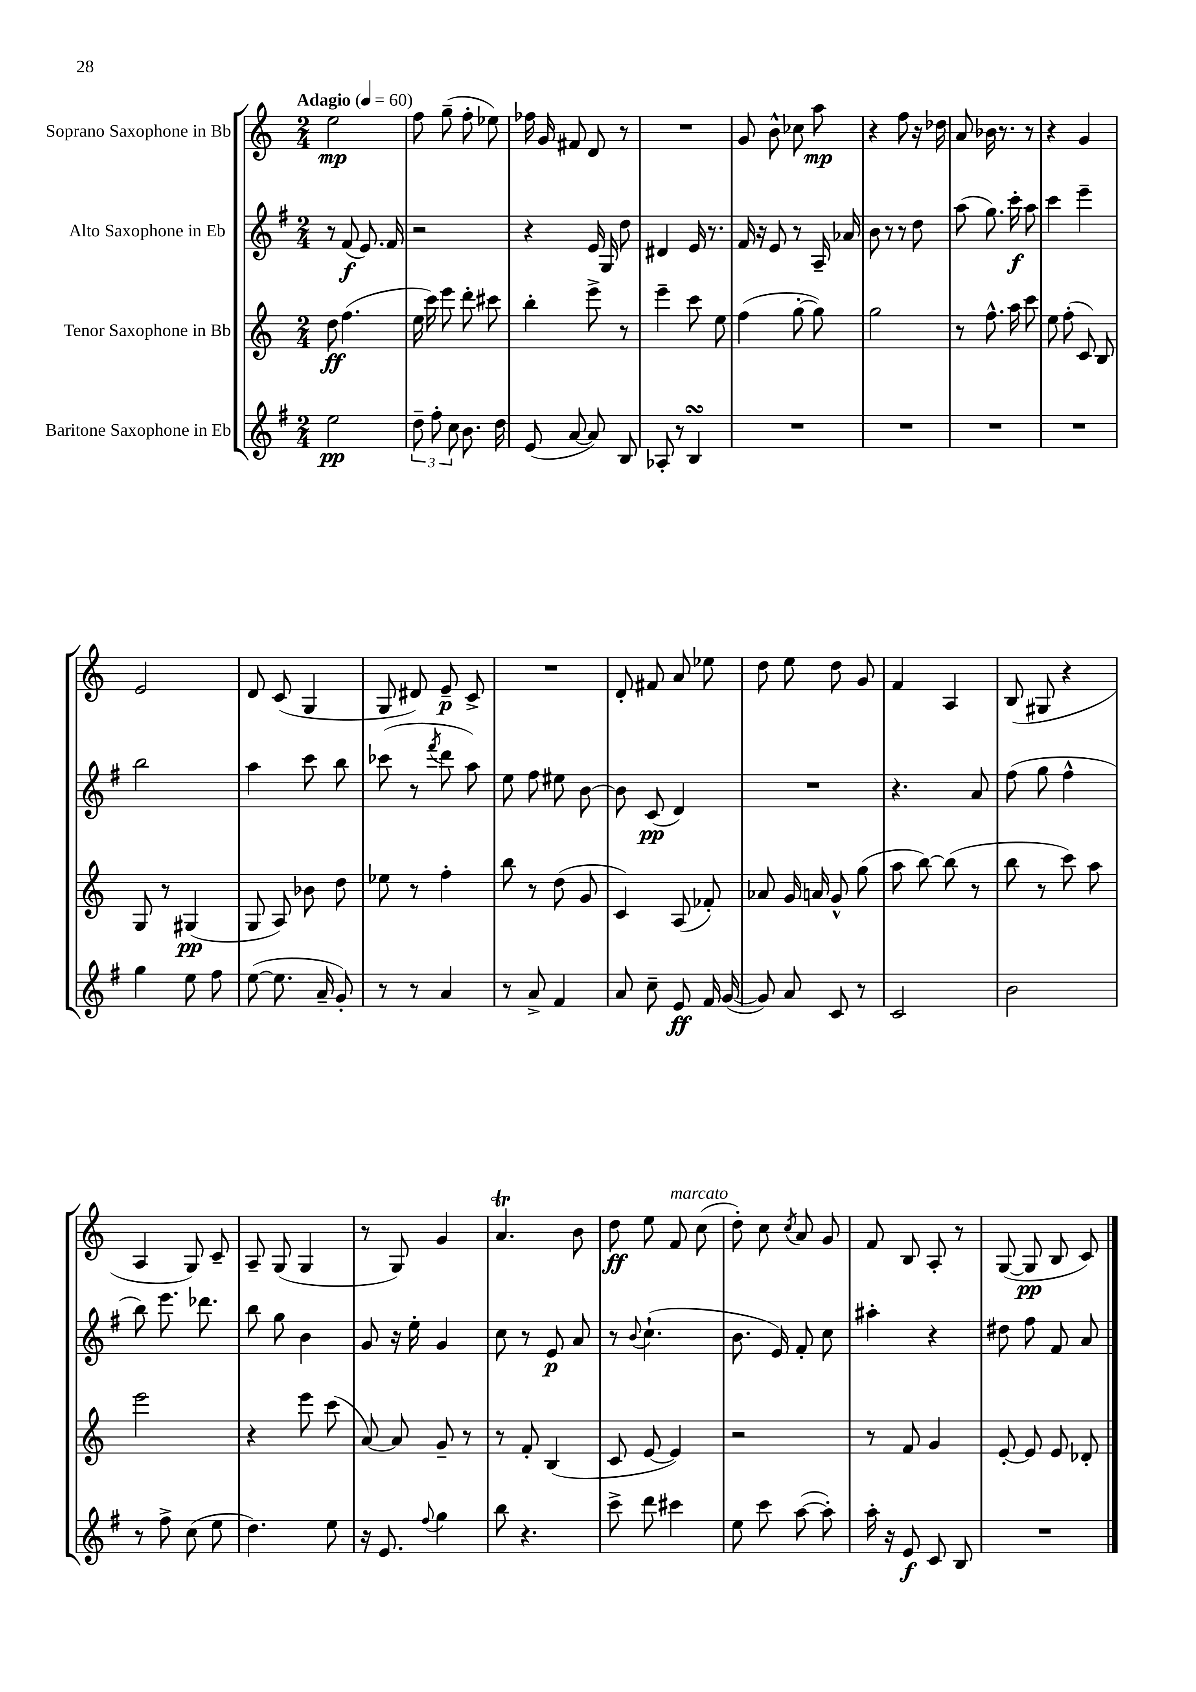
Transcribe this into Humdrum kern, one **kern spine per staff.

**kern	**dynam	**kern	**dynam	**kern	**dynam	**kern	**dynam
*part4	*part4	*part3	*part3	*part2	*part2	*part1	*part1
*staff4	*staff4	*staff3	*staff3	*staff2	*staff2	*staff1	*staff1
*I"Baritone Saxophone in Eb	*	*I"Tenor Saxophone in Bb	*	*I"Alto Saxophone in Eb	*	*I"Soprano Saxophone in Bb	*
*clefG2	*	*clefG2	*	*clefG2	*	*clefG2	*
*k[f#]	*	*k[]	*	*k[f#]	*	*k[]	*
*M2/4	*	*M2/4	*	*M2/4	*	*M2/4	*
*MM60	*	*MM60	*	*MM60	*	*MM60	*
=1	=1	=1	=1	=1	=1	=1	=1
!	!	!	!	!	!	!LO:TX:a:B:t=Adagio	!
2ee\	pp	8dd\	ff	8r	.	2ee\	mp
.	.	(4.ff\	.	(8f#/	f	.	.
.	.	.	.	8.e/)	.	.	.
.	.	.	.	16f#/	.	.	.
=2	=2	=2	=2	=2	=2	=2	=2
12dd~\	.	16ee\	.	2r	.	8ff\	.
.	.	16ccc\)	.	.	.	.	.
12ff#'\	.	.	.	.	.	.	.
.	.	8eee\	.	.	.	(8gg~\	.
12cc\	.	.	.	.	.	.	.
8.b\	.	8ddd'\	.	.	.	8ff'\	.
.	.	8ccc#X\	.	.	.	8ee-X\)	.
16dd\	.	.	.	.	.	.	.
=3	=3	=3	=3	=3	=3	=3	=3
(8e/	.	4bb'\	.	4r	.	16ff-X\	.
.	.	.	.	.	.	16g/	.
[8a/	.	.	.	.	.	8f#X/	.
8a/])	.	8eee^\	.	16e/	.	8d/	.
.	.	.	.	16G/	.	.	.
8B/	.	8r	.	8dd\	.	8r	.
=4	=4	=4	=4	=4	=4	=4	=4
8A-X'/	.	4eee~\	.	4d#X/	.	2r	.
8r	.	.	.	.	.	.	.
4BsSsS/	.	8ccc\	.	16e/	.	.	.
.	.	.	.	8.r	.	.	.
.	.	8ee\	.	.	.	.	.
=5	=5	=5	=5	=5	=5	=5	=5
2r	.	(4ff\	.	16f#/	.	8g/	.
.	.	.	.	16r	.	.	.
.	.	.	.	8e/	.	8b^^\	.
.	.	[8gg'\	.	8r	.	8cc-X\	.
.	.	8gg\])	.	16A~/	.	8aa\	mp
.	.	.	.	16a-X/	.	.	.
=6	=6	=6	=6	=6	=6	=6	=6
2r	.	2gg\	.	8b\	.	4r	.
.	.	.	.	8r	.	.	.
.	.	.	.	8r	.	8ff\	.
.	.	.	.	8dd\	.	16r	.
.	.	.	.	.	.	16dd-X\	.
=7	=7	=7	=7	=7	=7	=7	=7
2r	.	8r	.	(8aa\	.	8a/	.
.	.	8.ff^^\	.	8.gg\)	.	16b-X\	.
.	.	.	.	.	.	8.r	.
.	.	16aa\	.	16ccc'\	f	.	.
.	.	8ccc\	.	8aa\	.	8r	.
=8	=8	=8	=8	=8	=8	=8	=8
2r	.	8ee\	.	4ccc\	.	4r	.
.	.	(8ff'\	.	.	.	.	.
.	.	8c/)	.	4eee~\	.	4g/	.
.	.	8B/	.	.	.	.	.
!!LO:LB:g=z
=9	=9	=9	=9	=9	=9	=9	=9
4gg\	.	8G/	.	2bb\	.	2e/	.
.	.	8r	.	.	.	.	.
8ee\	.	(4G#X/	pp	.	.	.	.
8ff#\	.	.	.	.	.	.	.
=10	=10	=10	=10	=10	=10	=10	=10
([8ee\	.	8G/	.	4aa\	.	8d/	.
8.ee\]	.	8A/)	.	.	.	(8c/	.
.	.	8b-X\	.	8ccc\	.	4G/	.
16a~/	.	.	.	.	.	.	.
8g'/)	.	8dd\	.	8bb\	.	.	.
=11	=11	=11	=11	=11	=11	=11	=11
8r	.	8ee-X\	.	(8ccc-X\	.	8G/	.
8r	.	8r	.	8r	.	8d#X/)	.
.	.	.	.	8qfff#/	.	.	.
4a/	.	4ff'\	.	8ddd\	.	8e~/	p
.	.	.	.	8aa\)	.	8c^/	.
=12	=12	=12	=12	=12	=12	=12	=12
8r	.	8bb\	.	8ee\	.	2r	.
8a^/	.	8r	.	8ff#\	.	.	.
4f#/	.	(8dd\	.	8ee#X\	.	.	.
.	.	8g/	.	[8b\	.	.	.
=13	=13	=13	=13	=13	=13	=13	=13
8a/	.	4c/)	.	8b\]	.	8d'/	.
8cc~\	.	.	.	(8c/	pp	8f#X/	.
8e/	ff	(8A/	.	4d/)	.	8a/	.
16f#/	.	8f-X'/)	.	.	.	8ee-X\	.
([16g/	.	.	.	.	.	.	.
=14	=14	=14	=14	=14	=14	=14	=14
8g/])	.	8a-X/	.	2r	.	8dd\	.
8a/	.	16g/	.	.	.	8ee\	.
.	.	16an/	.	.	.	.	.
8c/	.	8g^^/	.	.	.	8dd\	.
8r	.	(8gg\	.	.	.	8g/	.
=15	=15	=15	=15	=15	=15	=15	=15
2c/	.	8aa\	.	4.r	.	4f/	.
.	.	[8bb\)	.	.	.	.	.
.	.	(8bb\]	.	.	.	4A/	.
.	.	8r	.	8a/	.	.	.
=16	=16	=16	=16	=16	=16	=16	=16
2b\	.	8bb\	.	(8ff#\	.	(8B/	.
.	.	8r	.	8gg\	.	8G#X/	.
.	.	8ccc\)	.	4ff#^^\	.	4r	.
.	.	8aa\	.	.	.	.	.
!!LO:LB:g=z
=17	=17	=17	=17	=17	=17	=17	=17
8r	.	2eee\	.	8bb\)	.	4A/	.
8ff#^\	.	.	.	8.eee\	.	.	.
(8cc\	.	.	.	.	.	8G/)	.
.	.	.	.	8.ddd-X\	.	.	.
8ee\	.	.	.	.	.	8c~/	.
=18	=18	=18	=18	=18	=18	=18	=18
4.dd\)	.	4r	.	8bb\	.	8A~/	.
.	.	.	.	8gg\	.	(8G/	.
.	.	8eee\	.	4b\	.	4G/	.
8ee\	.	(8ccc\	.	.	.	.	.
=19	=19	=19	=19	=19	=19	=19	=19
16r	.	[8a/)	.	8g/	.	8r	.
8.e/	.	.	.	.	.	.	.
.	.	8a/]	.	16r	.	8G/)	.
.	.	.	.	16ee'\	.	.	.
8qqff#/	.	.	.	.	.	.	.
4gg\	.	8g~/	.	4g/	.	4g/	.
.	.	8r	.	.	.	.	.
=20	=20	=20	=20	=20	=20	=20	=20
8bb\	.	8r	.	8cc\	.	4.aT/	.
4.r	.	8f'/	.	8r	.	.	.
.	.	(4B/	.	8e/	p	.	.
.	.	.	.	8a/	.	8b\	.
=21	=21	=21	=21	=21	=21	=21	=21
8ccc^\	.	8c/	.	8r	.	8dd\	ff
.	.	.	.	8qqb/	.	.	.
8ddd\	.	[8e/	.	(4.cc`\	.	8ee\	.
!	!	!	!	!	!	!LO:TX:a:i:t=marcato	!
4ccc#X\	.	4e/])	.	.	.	8f/	.
.	.	.	.	.	.	(8cc\	.
=22	=22	=22	=22	=22	=22	=22	=22
8ee\	.	2r	.	8.b\	.	8dd'\)	.
8ccc\	.	.	.	.	.	8cc\	.
.	.	.	.	16e/)	.	.	.
.	.	.	.	.	.	8qcc/	.
([8aa\	.	.	.	8f#'/	.	8a/	.
8aa'\])	.	.	.	8cc\	.	8g/	.
=23	=23	=23	=23	=23	=23	=23	=23
16aa'\	.	8r	.	4aa#X'\	.	8f/	.
16r	.	.	.	.	.	.	.
8e/	f	8f/	.	.	.	8B/	.
8c/	.	4g/	.	4r	.	8A'/	.
8B/	.	.	.	.	.	8r	.
=24	=24	=24	=24	=24	=24	=24	=24
2r	.	[8e'/	.	8dd#X\	.	([8G/	.
.	.	8e/]	.	8ff#\	.	8G/]	pp
.	.	8e/	.	8f#/	.	8B/	.
.	.	8d-X'/	.	8a/	.	8c/)	.
==	==	==	==	==	==	==	==
*-	*-	*-	*-	*-	*-	*-	*-
